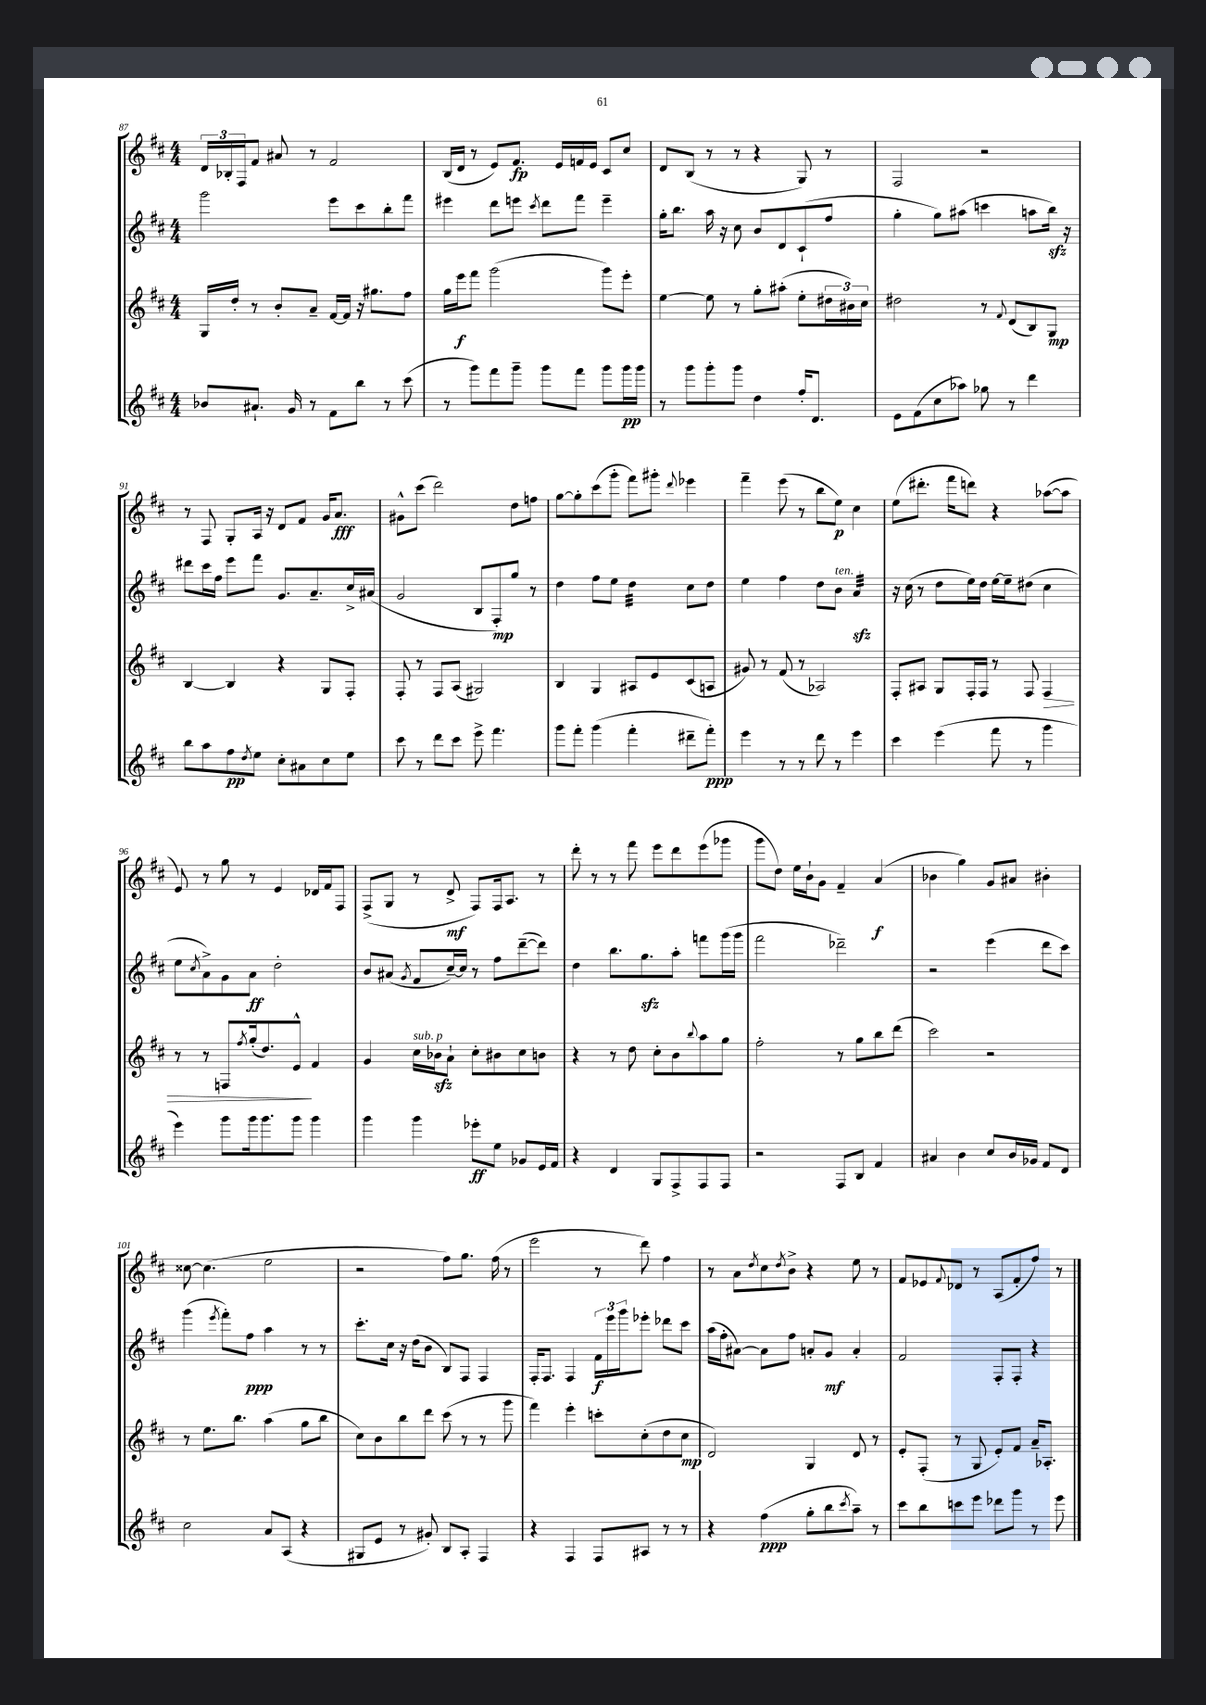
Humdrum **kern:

**kern	**dynam	**kern	**dynam	**kern	**dynam	**kern	**dynam
*part4	*part4	*part3	*part3	*part2	*part2	*part1	*part1
*staff4	*staff4	*staff3	*staff3	*staff2	*staff2	*staff1	*staff1
*clefG2	*	*clefG2	*	*clefG2	*	*clefG2	*
*k[f#c#]	*	*k[f#c#]	*	*k[f#c#]	*	*k[f#c#]	*
*M4/4	*	*M4/4	*	*M4/4	*	*M4/4	*
=87	=87	=87	=87	=87	=87	=87	=87
8b-X/L	.	16G/LL	.	2ggg\	.	24d/LL	.
.	.	.	.	.	.	24B-X'/	.
.	.	16dd'/JJ	.	.	.	.	.
.	.	.	.	.	.	24F#/J	.
8.a#X`/J	.	8r	.	.	.	8f#/J	.
.	.	8b'/L	.	.	.	8a#X/	.
16g/	.	.	.	.	.	.	.
8r	.	8a~/J	.	.	.	8r	.
8f#\L	.	[16f#/LL	.	8eee\L	.	2f#/	.
.	.	16f#/JJ]	.	.	.	.	.
8bb\J	.	16r	.	8ccc#\	.	.	.
.	.	8.gg#X\L	.	.	.	.	.
8r	.	.	.	8bb'\	.	.	.
(8ccc#\	.	8ff#\J	.	8fff#\J	.	.	.
=88	=88	=88	=88	=88	=88	=88	=88
8r	.	16gg\LL	.	4eee#X\	.	(16B/LL	.
.	.	16eee\J	f	.	.	16d/JJ	.
8ggg\L)	.	8fff#\J	.	.	.	8r	.
8fff#\	.	(2ggg\	.	8ddd\L	.	8e/L)	.
8ggg~\J	.	.	.	8eeen\J	.	8.f#/J	fp
.	.	.	.	8qccc#/	.	.	.
8ggg\L	.	.	.	8ddd\L	.	.	.
.	.	.	.	.	.	16e/LL	.
8fff#\J	.	.	.	8fff#\J	.	16fn/	.
.	.	.	.	.	.	16e/JJ	.
8ggg\L	.	8ggg\L)	.	4eee~\	.	8c#/L	.
16ggg\L	pp	8eee'\J	.	.	.	8cc#/J	.
16ggg\JJ	.	.	.	.	.	.	.
=89	=89	=89	=89	=89	=89	=89	=89
8r	.	[4ee\	.	16gg'\KL	.	8d/L	.
.	.	.	.	8.bb\J	.	.	.
8ggg\L	.	.	.	.	.	(8B/J	.
8ggg'\	.	8ee\]	.	16aa\	.	8r	.
.	.	.	.	16r	.	.	.
8ggg\J	.	8r	.	8cc#\	.	8r	.
4dd\	.	8gg'\L	.	8b/L	.	4r	.
.	.	(8aa#X'\J	.	8d/	.	.	.
16ff#'/KL	.	8ee'\L	.	(8c#`/	.	8G/)	.
8.d/J	.	.	.	.	.	.	.
.	.	24dd#X\L	.	8ff#/J	.	8r	.
.	.	24b#X\)	.	.	.	.	.
.	.	24cc#\JJ	.	.	.	.	.
=90	=90	=90	=90	=90	=90	=90	=90
8e\L	.	2dd#X\	.	4gg'\	.	2F#/	.
(8f#\	.	.	.	.	.	.	.
8cc#\	.	.	.	8gg\L)	.	.	.
8aa-X\J)	.	.	.	(8aa#X\J	.	.	.
8gg-X\	.	8r	.	4cccn\	.	2r	.
.	.	8qqf#/	.	.	.	.	.
8r	.	(8d/L	.	.	.	.	.
4ddd\	.	8B/)	.	8aan\L	.	.	.
.	.	8G/J	mp	16bbzz\Jk)	.	.	.
.	.	.	.	16r	.	.	.
!!LO:LB:g=z
=91	=91	=91	=91	=91	=91	=91	=91
8bb\L	.	[4B/	.	8ddd#X\L	.	8r	.
8aa\	.	.	.	16ccc#\L	.	8F#/	.
.	.	.	.	16ff#\JJ	.	.	.
8ff#\	pp	4B/]	.	8eee\L	.	8G'/L	.
8qdd/	.	.	.	.	.	.	.
8ee\J	.	.	.	8fff#\J	.	16A/Jk	.
.	.	.	.	.	.	16r	.
8cc#'\L	.	4r	.	8.g/L	.	8d/L	.
8a#X\	.	.	.	.	.	8f#/J	.
.	.	.	.	8.a~/	.	.	.
8cc#\	.	8G/L	.	.	.	16g/KL	.
.	.	.	.	.	.	8.a/J	fff
8ee\J	.	8F#'/J	.	16cc#^/L	.	.	.
.	.	.	.	(16a#X/JJ	.	.	.
=92	=92	=92	=92	=92	=92	=92	=92
8ccc#\	.	8F#'/	.	2g/	.	8g#X^^\L	.
8r	.	8r	.	.	.	(8ccc#\J	.
8ddd\L	.	8F#/L	.	.	.	2ddd\)	.
8ccc#\J	.	(8A/J	.	.	.	.	.
8eee^\	.	2G#X/)	.	8B/L	.	.	.
4.fff#\	.	.	.	8F#'/)	mp	.	.
.	.	.	.	8gg/J	.	8dd\L	.
.	.	.	.	8r	.	8ffn\J	.
=93	=93	=93	=93	=93	=93	=93	=93
8ggg\L	.	4B/	.	4dd\	.	[8gg\L	.
8fff#'\J	.	.	.	.	.	8gg'\]	.
(4ggg\	.	4G/	.	8ff#\L	.	(8ccc#\	.
.	.	.	.	8ee\J	.	8ggg'\J	.
*	*	*	*	*tremolo	*	*	*
4fff#'\	.	8A#X/L	.	32dd\LLL	.	8fff#\L)	.
.	.	.	.	32dd\	.	.	.
.	.	.	.	32dd\	.	.	.
.	.	.	.	32dd\	.	.	.
.	.	8e/	.	32dd\	.	8ggg#X'\J	.
.	.	.	.	32dd\	.	.	.
.	.	.	.	32dd\	.	.	.
.	.	.	.	32dd\JJJ	.	.	.
*	*	*	*	*Xtremolo	*	*	*
.	.	.	.	.	.	8qqddd/	.
8ddd#X~\L	.	(8c#/	.	8cc#\L	.	4eee-X\	.
8fff#'\J)	ppp	8An/J	.	8dd\J	.	.	.
=94	=94	=94	=94	=94	=94	=94	=94
4eee\	.	8g#X/)	.	4ee\	.	4fff#~\	.
.	.	8r	.	.	.	.	.
8r	.	(8f#/	.	4ff#\	.	(8eee\	.
8r	.	8r	.	.	.	8r	.
8ddd\	.	2A-X/)	.	8dd\L	.	8bb\L	.
!	!	!	!	!LO:TX:a:i:t=ten.	!	!	!
8r	.	.	.	8b\J	.	8ee\J)	p
*	*	*	*	*tremolo	*	*	*
4eee\	.	.	.	32azz/LLL	.	4cc#\	.
.	.	.	.	32azz/	.	.	.
.	.	.	.	32azz/	.	.	.
.	.	.	.	32azz/	.	.	.
.	.	.	.	32azz/	.	.	.
.	.	.	.	32azz/	.	.	.
.	.	.	.	32azz/	.	.	.
.	.	.	.	32azz/JJJ	.	.	.
*	*	*	*	*Xtremolo	*	*	*
=95	=95	=95	=95	=95	=95	=95	=95
4ccc#\	.	8F#'/L	.	16r	.	(8ee\L	.
.	.	.	.	(16cc#\	.	.	.
.	.	8A#X/J	.	8r	.	8.ddd#X'\J	.
(4eee\	.	8G/L	.	8dd\L	.	.	.
.	.	.	.	.	.	16fff#\KL	.
.	.	16F#'/L	.	16ee\L)	.	8dddn\J)	.
.	.	16F#/JJ	.	16dd\JJ	.	.	.
8fff#\	.	8r	.	[16ee\LL	.	4r	.
.	.	.	.	16ee~\J]	.	.	.
8r	.	8F#/	.	(8dd#X\J	.	.	.
!	!	!	!LO:HP:b	!	!	!	!
4ggg\	.	4F#/	>	4cc#\	.	([8aa-X\L	.
.	.	.	.	.	.	8aa-\J]	.
!!LO:LB:g=z
=96	=96	=96	=96	=96	=96	=96	=96
4eee\)	.	8r	.	8ee\L	.	8e/)	.
.	.	.	.	8qcc#/	.	.	.
.	.	8r	.	8a^\)	.	8r	.
8ggg\L	.	8Fn/L	.	8g\	.	8gg\	.
.	.	8qff#/	.	.	.	.	.
16ggg\k	.	(16gg'/k	.	8a\J	ff	8r	.
8.ggg\	.	8.dd/)	.	.	.	.	.
.	.	.	.	2dd'\	.	4e/	.
8ggg\J	.	8e^^/J	.	.	.	.	.
4ggg\	.	4f#/	]	.	.	16d-X/LL	.
.	.	.	.	.	.	16f#/J	.
.	.	.	.	.	.	8F#/J	.
=97	=97	=97	=97	=97	=97	=97	=97
4ggg\	.	4g/	.	8b/L	.	(8F#^/L	.
.	.	.	.	(8a#X/J	.	8G/J	.
.	.	.	.	8qg/	.	.	.
!	!	!LO:TX:a:i:t=sub. p	!	!	!	!	!
4ggg\	.	16cc#\LL	.	8f#/L	.	8r	.
.	.	16b-Xzz\J	.	.	.	.	.
.	.	8a`\J	.	[16cc#~/L)	.	8d^/	mf
.	.	.	.	16cc#/JJ]	.	.	.
8eee-X'\L	ff	8cc#'\L	.	8r	.	8F#/L)	.
8ee\J	.	8b#X\	.	8ff#\L	.	16F#/k	.
.	.	.	.	.	.	8.A/J	.
8g-X/L	.	8cc#\	.	([8ddd~\	.	.	.
16e/L	.	8bn\J	.	8ddd\J])	.	8r	.
16f#/JJ	.	.	.	.	.	.	.
=98	=98	=98	=98	=98	=98	=98	=98
4r	.	4r	.	4dd\	.	8ddd'\	.
.	.	.	.	.	.	8r	.
4d/	.	8r	.	8.bb\L	.	8r	.
.	.	8dd\	.	.	.	8fff#\	.
.	.	.	.	8.ggzz\	.	.	.
8G/L	.	8cc#'\L	.	.	.	8eee\L	.
8F#^/	.	8b\	.	8aa'\J	.	8ddd\	.
.	.	8qqbb/	.	.	.	.	.
8F#/	.	8aa\	.	8fffn\L	.	(8eee\	.
8F#/J	.	8gg\J	.	(16ggg\L	.	8ggg-X\J	.
.	.	.	.	16ggg\JJ	.	.	.
=99	=99	=99	=99	=99	=99	=99	=99
2r	.	2ff#'\	.	2fff#\	.	8ggg\L	.
.	.	.	.	.	.	8dd\J)	.
.	.	.	.	.	.	16ee\LL	.
.	.	.	.	.	.	16b`\J	.
.	.	.	.	.	.	8g\J	.
8F#/L	.	8r	.	2ddd-X~\)	.	4f#~/	.
8B/J	.	8gg\L	.	.	.	.	.
4f#/	.	8bb\	.	.	.	(4a/	f
.	.	(8ddd\J	.	.	.	.	.
=100	=100	=100	=100	=100	=100	=100	=100
4a#X/	.	2ccc#\)	.	2r	.	4b-X\	.
4b\	.	.	.	.	.	4gg\)	.
8cc#/L	.	2r	.	(4eee\	.	8g/L	.
16b/L	.	.	.	.	.	8a#X/J	.
16g-X/JJ	.	.	.	.	.	.	.
8f#/L	.	.	.	8ddd\L	.	4b#X'\	.
8d/J	.	.	.	8ccc#\J)	.	.	.
!!LO:LB:g=z
=101	=101	=101	=101	=101	=101	=101	=101
2cc#\	.	8r	.	(4ggg\	.	[8cc##X\	.
.	.	8.ee\L	.	.	.	(4.cc##\]	.
.	.	.	.	8qeee/	.	.	.
.	.	.	.	8fff#'\L)	.	.	.
.	.	8.bb\J	.	.	.	.	.
.	.	.	.	8ff#\J	ppp	.	.
8a/L	.	(4aa\	.	4aa\	.	2ee\	.
(8A/J	.	.	.	.	.	.	.
4r	.	8gg\L	.	8r	.	.	.
.	.	8bb\J	.	8r	.	.	.
=102	=102	=102	=102	=102	=102	=102	=102
8G#X/L	.	8cc#\L)	.	8.ccc#'\L	.	2r	.
8e/J	.	8b\	.	.	.	.	.
.	.	.	.	16cc#\Jk	.	.	.
8r	.	8bb\	.	16r	.	.	.
.	.	.	.	(16dd\KL	.	.	.
8g#X'/)	.	8ddd\J	.	8b\J	.	.	.
8B/L	.	(8ccc#\	.	8B/L)	.	8ff#\L)	.
8A'/J	.	8r	.	8F#/J	.	8.gg\J	.
4F#/	.	8r	.	4F#/	.	.	.
.	.	.	.	.	.	(16ff#\	.
.	.	8ggg\	.	.	.	8r	.
=103	=103	=103	=103	=103	=103	=103	=103
4r	.	4fff#\)	.	16F#'/KL	.	2eee\	.
.	.	.	.	8.F#/J	.	.	.
4F#/	.	4eee'\	.	4F#/	.	.	.
8F#/L	.	8cccn'\L	.	24f#\LL	f	8r	.
.	.	.	.	24eee\	.	.	.
.	.	.	.	24ggg\J	.	.	.
8A#X/J	.	(8cc#'\	.	8eee-X'\J	.	8ddd\)	.
8r	.	8dd\	.	8ddd-X\L	.	4ff#\	.
8r	.	8cc#\J	mp	8ccc#\J	.	.	.
=104	=104	=104	=104	=104	=104	=104	=104
4r	.	2d/)	.	(16aa\LL	.	8r	.
.	.	.	.	16ff#'\J	.	.	.
.	.	.	.	[8a#X\J)	.	8a\L	.
.	.	.	.	.	.	8qdd/	.
(4ff#\	ppp	.	.	8a#\L]	.	8cc#\	.
.	.	.	.	.	.	8qdd/	.
.	.	.	.	8ff#\J	.	8b^\J	.
8gg'\L	.	4G/	.	8an'/L	.	4r	.
8bb\	.	.	.	8g/J	mf	.	.
8qccc#/	.	.	.	.	.	.	.
8aa~\J)	.	8d/	.	4a'/	.	8ee\	.
8r	.	8r	.	.	.	8r	.
=105	=105	=105	=105	=105	=105	=105	=105
8ccc#\L	.	8e'/L	.	2f#/	.	8f#/L	.
8bb\	.	(8F#'/J	.	.	.	8e-X/	.
.	.	.	.	.	.	8qqf#/	.
8cccn\	.	8r	.	.	.	8d-X/J	.
8eee\J	.	8G/	.	.	.	8r	.
8ddd-X\L	.	8e'/L)	.	8F#'/L	.	(8A/L	.
8ggg\J	.	8f#/J	.	8F#'/J	.	8f#'/	.
8r	.	16a~/KL	.	4r	.	8ff#/J)	.
.	.	8.A-X'/J	.	.	.	.	.
8eee\	.	.	.	.	.	8r	.
==	==	==	==	==	==	==	==
*-	*-	*-	*-	*-	*-	*-	*-
